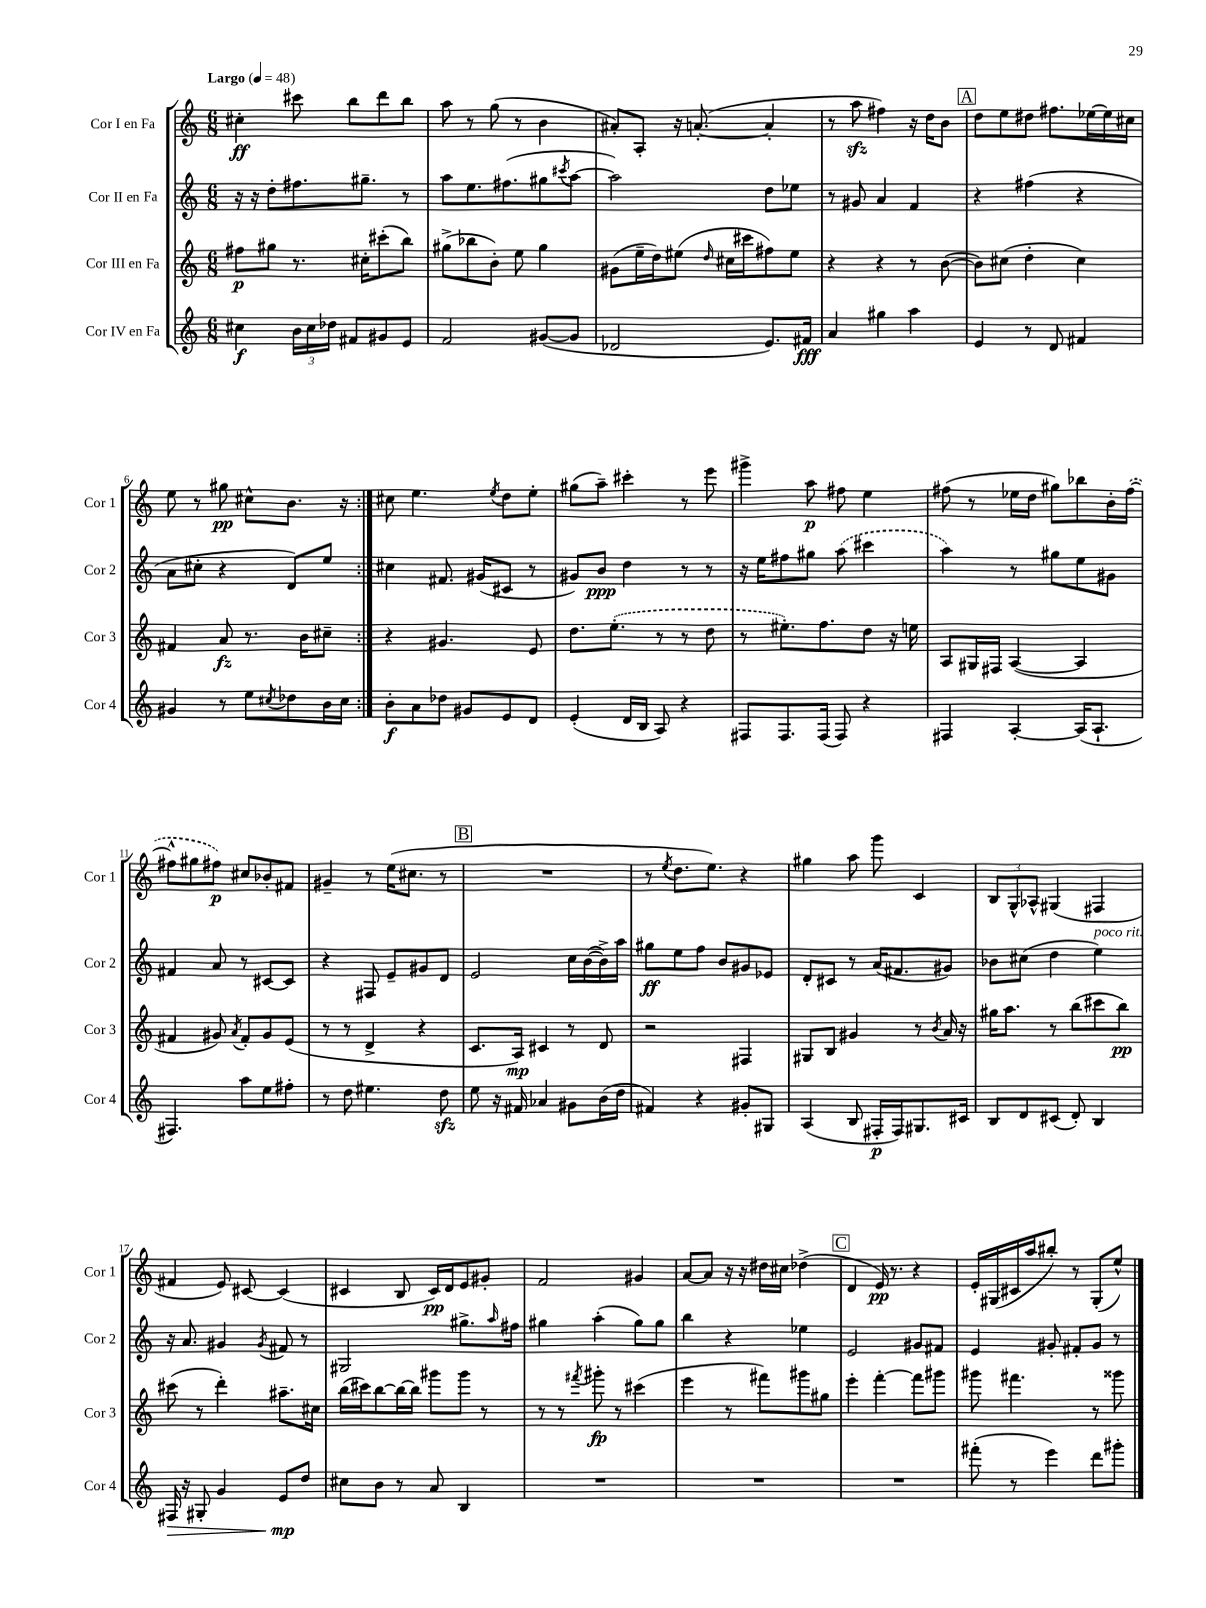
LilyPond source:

<<
\new StaffGroup <<
\new Staff = "s0" \with { instrumentName = "Cor I en Fa" shortInstrumentName = "Cor 1" } {
    \clef treble \key c \major \numericTimeSignature \time 6/8 \tempo "Largo" 4 = 48
    \repeat volta 2 { cis''4-.\ff cis'''8 b''8 d'''8 b''8 |
    a''8 r8 g''8( r8 b'4 |
    ais'8-.) a8-. r16 a'8.~-.( a'4-. |
    r8 a''8\sfz fis''4) r16 d''16 b'8 |
    \mark \markup { \box "A" } d''8 e''8 dis''8 fis''8. ees''16~ ees''16 cis''16 |
    e''8 r8 gis''8\pp cis''8-^ b'8. r16 | }
    cis''8 e''4. \acciaccatura { e''8 } d''8 e''8-. |
    gis''8( a''8--) cis'''4-. r8 e'''8 |
    gis'''4-> a''8\p fis''8 e''4 |
    fis''8( r8 ees''16 d''16 gis''8) bes''8 b'16-. \once \slurDashed fis''16~( |
    fis''8-^ gis''8 fis''8\p) cis''8 bes'8-. fis'8 |
    gis'4-- r8 e''16( cis''8. r8 |
    \mark \markup { \box "B" } R2. |
    r8 \acciaccatura { e''8 } d''8. e''8.) r4 |
    gis''4 a''8 g'''8 c'4 |
    \tuplet 3/2 { b8 g8-^ aes8-^ } gis4( fis4 |
    fis'4 e'8) cis'8~ cis'4( |
    cis'4 b8 cis'16\pp) d'16 e'8 gis'8-. |
    f'2 gis'4 |
    a'8~ a'8 r16 r16 dis''16 cis''16 des''4->( |
    \mark \markup { \box "C" } d'4 e'16\pp) r8. r4 |
    e'16-. gis16( cis'16 a''16 bis''8-.) r8 gis8-.( e''8-^) \bar "|." |
}
\new Staff = "s1" \with { instrumentName = "Cor II en Fa" shortInstrumentName = "Cor 2" } {
    \clef treble \key c \major \numericTimeSignature \time 6/8
    \repeat volta 2 { r16 r16 d''8-. fis''8. gis''8.-- r8 |
    a''8 e''8. fis''8.( gis''8 \acciaccatura { cis'''8 } a''8~ |
    a''2) d''8 ees''8 |
    r8 gis'8 a'4 f'4 |
    \mark \markup { \box "A" } r4 fis''4( r4 |
    a'8 cis''8-. r4 d'8) e''8 | }
    cis''4 fis'8. gis'16( cis'8 r8 |
    gis'8) b'8\ppp d''4 r8 r8 |
    r16 e''16 fis''8 gis''8 \once \slurDashed a''8( cis'''4 |
    a''4) r8 gis''8 e''8 gis'8 |
    fis'4 a'8 r8 cis'8~ cis'8 |
    r4 fis8 e'8-- gis'8 d'8 |
    \mark \markup { \box "B" } e'2 c''16 b'16~( b'16->) a''16 |
    gis''8\ff e''8 f''8 b'8 gis'8 ees'8 |
    d'8-. cis'8 r8 a'16( fis'8. gis'8) |
    bes'8 cis''8( d''4 e''4^\markup { \italic "poco rit." }) |
    r16 a'8. gis'4 \acciaccatura { gis'8 } fis'8 r8 |
    gis2 gis''8.-> \grace { a''16 } fis''16 |
    gis''4 a''4-.( gis''8) gis''8 |
    b''4 r4 ees''4 |
    \mark \markup { \box "C" } e'2 gis'8 fis'8 |
    e'4 gis'8-. fis'8-. gis'8 r8 \bar "|." |
}
\new Staff = "s2" \with { instrumentName = "Cor III en Fa" shortInstrumentName = "Cor 3" } {
    \clef treble \key c \major \numericTimeSignature \time 6/8
    \repeat volta 2 { fis''8\p gis''8 r8. cis''16-. cis'''8-.( b''8) |
    gis''8->( bes''8 b'8-.) e''8 gis''4 |
    gis'8( e''16-- d''16) eis''8( \grace { d''16 } cis''16 cis'''16 fis''8) eis''8 |
    r4 r4 r8 b'8~( |
    \mark \markup { \box "A" } b'8) cis''8( d''4-. cis''4) |
    fis'4 a'8\fz r8. b'16 cis''8-- | }
    r4 gis'4. e'8 |
    d''8. \once \slurDashed e''8.-.( r8 r8 d''8 |
    r8 eis''8.-.) f''8. d''8 r16 e''16 |
    a8 gis16 fis16 a4~( a4 |
    fis'4 gis'8) \acciaccatura { a'8 } fis'8-. gis'8 e'8( |
    r8 r8 d'4-> r4 |
    \mark \markup { \box "B" } c'8. a16\mp) cis'4 r8 d'8 |
    r2 fis4 |
    gis8 b8 gis'4 r8 \acciaccatura { b'8 } a'16 r16 |
    gis''16 a''8. r8 b''8( cis'''8 b''8\pp) |
    cis'''8( r8 d'''4-.) ais''8.-- cis''16 |
    b''16( cis'''16) b''8~ b''16~ b''16 gis'''8 gis'''8 r8 |
    r8 r8 \acciaccatura { fis'''8 } gis'''8-.\fp r8 cis'''4( |
    e'''4 r8 fis'''8) gis'''8 gis''8 |
    \mark \markup { \box "C" } e'''4-. f'''4~-. f'''8 gis'''8 |
    gis'''8 fis'''4. r8 gisis'''8 \bar "|." |
}
\new Staff = "s3" \with { instrumentName = "Cor IV en Fa" shortInstrumentName = "Cor 4" } {
    \clef treble \key c \major \numericTimeSignature \time 6/8
    \repeat volta 2 { cis''4\f \tuplet 3/2 { b'16 cis''16 des''16 } fis'8 gis'8 e'8 |
    f'2 gis'8~( gis'8 |
    des'2 e'8.) fis'16\fff |
    a'4 gis''4 a''4 |
    \mark \markup { \box "A" } e'4 r8 d'8 fis'4 |
    gis'4 r8 e''8 \acciaccatura { cis''8 } des''8 b'16 cis''16 | }
    b'8-.\f a'8 des''8 gis'8 e'8 d'8 |
    e'4-.( d'16 b16 a8) r4 |
    fis8 fis8. fis16( fis8) r4 |
    fis4 a4~-. a16( a8.-! |
    fis4.) a''8 e''8 fis''8-. |
    r8 d''8 eis''4. d''8\sfz |
    \mark \markup { \box "B" } e''8 r16 fis'16 aes'4 gis'8 b'16( d''16 |
    fis'4) r4 gis'8-. gis8 |
    a4( b8 fis16-.\p fis16) gis8. cis'16 |
    b8 d'8 cis'8( d'8-.) b4 |
    fis16\> r16 gis8-. g'4 e'8\mp\! d''8 |
    cis''8 b'8 r8 a'8 b4 |
    R2. |
    R2. |
    \mark \markup { \box "C" } R2. |
    fis'''8-.( r8 e'''4) d'''8 gis'''8-. \bar "|." |
}
>>
>>
